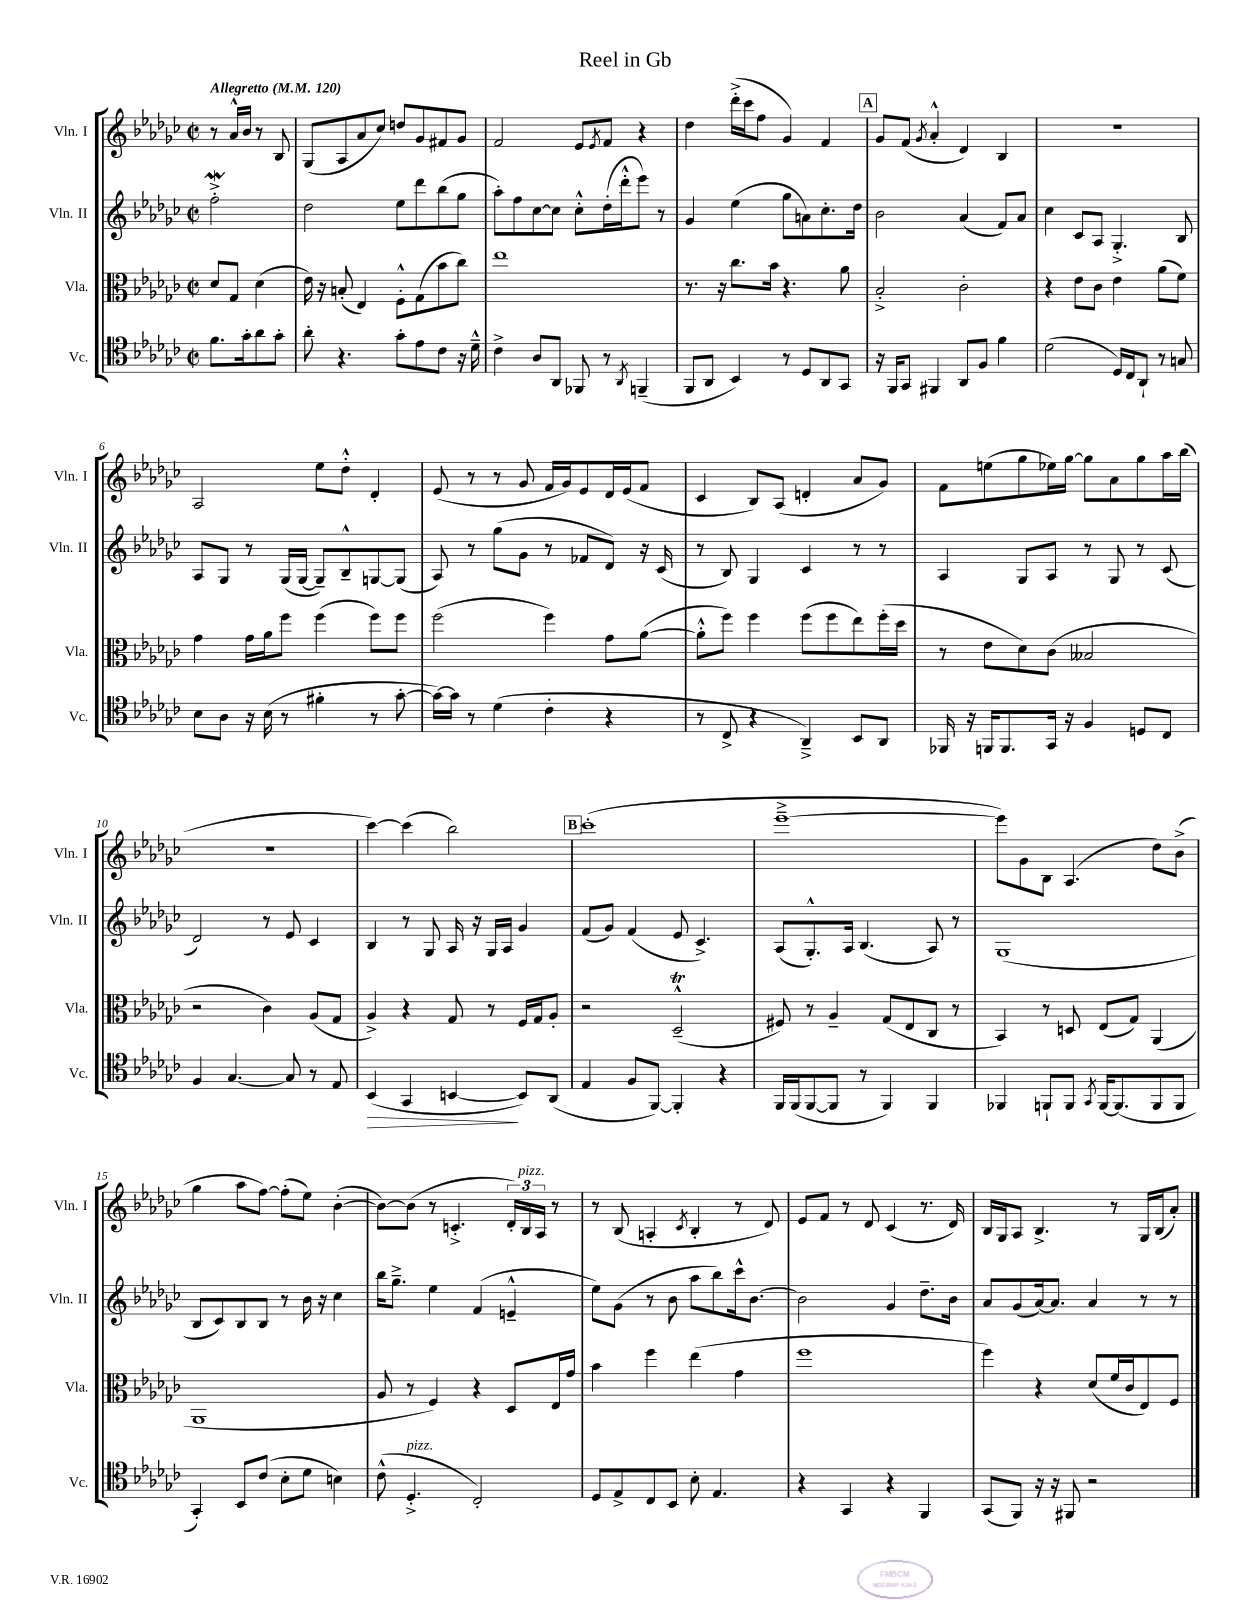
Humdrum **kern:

**kern	**kern	**kern	**kern
*staff4	*staff3	*staff2	*staff1
*clefC4	*clefC3	*clefG2	*clefG2
*k[b-e-a-d-g-c-]	*k[b-e-a-d-g-c-]	*k[b-e-a-d-g-c-]	*k[b-e-a-d-g-c-]
*M2/2	*M2/2	*M2/2	*M2/2
*met(c|)	*met(c|)	*met(c|)	*met(c|)
*MM120	*MM120	*MM120	*MM120
8.f\L	8d-/L	2ff'^\	8r
.	8G-/J	.	16a-^^/LL
16g-'\k	.	.	16b-/JJ
8a-\	(4d-\	.	8r
8g-'\J	.	.	8B-/
=	=	=	=
8a-'\	16e-\)	2dd-\	(8G-/L
.	16r	.	.
4.r	(8B'/	.	8A-/
.	4E-/)	.	8a-/
.	.	.	8cc-/J)
8g-'\L	8F'^^\L	8ee-\L	8dd/L
8e-\	(8G-\	8ddd-\	8g-/
8c-\J	8b-\	(8bb-\	8f#/
16r	8cc-\J)	8gg-\J	8g-/J
16d-~^^\	.	.	.
=	=	=	=
4c-^\	1ee-	8aa-'\L)	2f/
.	.	8ff\	.
8A-/L	.	[8cc-\	.
8AA-/J	.	8cc-\]J	.
8FF-/	.	8cc-'^^\L	8e-/L
.	.	.	8qe-/
8r	.	(16dd-'\L	8f/J
.	.	16ddd-'^^\J	.
8qAA-/	.	.	.
(4FF~/	.	8eee-\J)	4r
.	.	8r	.
=	=	=	=
8FF/L	8.r	4g-/	4dd-\
8AA-/J	.	.	.
.	16r	.	.
4BB-/)	8.cc-\L	(4ee-\	(16ddd-'^\LL
.	.	.	16ccc-\J
.	.	.	8ff\J
.	16b-\Jk	.	.
8r	4.r	8gg-\L	4g-/)
8D-/L	.	8a\)	.
8AA-/	.	8.cc-'\	4f/
8GG-/J	8a-\	.	.
.	.	16dd-\Jk	.
=	=	=	=
16r	2B-'^/	2b-\	8g-/L
16FF/LK	.	.	.
8GG-/J	.	.	(8f/J
.	.	.	8qg-/
4FF#/	.	.	4a-'^^/
8AA-/L	2c-'\	(4a-/	4d-/)
8F/J	.	.	.
4f\	.	8f/L)	4B-/
.	.	8a-/J	.
=	=	=	=
(2d-\	4r	4cc-\	1r
.	8e-\L	8c-/L	.
.	8c-\J	8A-/J	.
16D-/LL)	4e-\	4.G-'^/	.
16C-/J	.	.	.
8AA-`/J	.	.	.
8r	(8a-\L	.	.
8G/	8f\J)	8B-/	.
=	=	=	=
8B-\L	4g-\	8A-/L	2A-/
8A-\J	.	8G-/J	.
16r	16g-\LL	8r	.
(16B-\	16a-\J	.	.
8r	8ff\J	(16G-/LL	.
.	.	[16G-/JJ	.
4f#'\	(4ff\	8G-~/]L)	8ee-\L
.	.	8B-~^^/	8dd-'^^\J
8r	8ff\L)	[8G/	4d-'/
[8g-'\	8ff\J	(8G/]J	.
=	=	=	=
16g-\_LL)	(2ff\	8A-/)	(8e-/
16g-\]JJ	.	.	.
8r	.	8r	8r
(4d-\	.	(8gg-\L	8r
.	.	8g-\J	8g-/
4c-'\	4ff\)	8r	16f/LL
.	.	.	16g-/J)
.	.	8f-/L	8e-/
4r	8g-\L	8d-/J)	16d-/L
.	.	.	(16e-/J
.	([8a-\J	16r	8f/J
.	.	(16c-/	.
=	=	=	=
8r	8a-'^^\]L	8r	4c-/
8C-^/	8ff\J)	8B-/)	.
4r	4ff\	4G-/	8B-/L)
.	.	.	(8A-/J
4AA-~^/)	(8ff\L	4c-/	4d'/
.	8ff\	.	.
8BB-/L	8ee-\)	8r	8a-/L
8AA-/J	(16ff'\L	8r	8g-/J)
.	16dd-\JJ	.	.
=	=	=	=
16FF-/	8r	4A-/	8f\L
16r	.	.	.
16FF/LK	8e-\L	.	(8ee\
8.FF/	.	.	.
.	8d-\)	8G-/L	8gg-\
16GG-/Jk	(8c-\J	8A-/J	16ee-\L)
16r	.	.	[16gg-\JJ
4F/	2B--/	8r	8gg-\]L
.	.	8G-/	8a-\
8D/L	.	8r	8gg-\
8C-/J	.	(8c-/	16aa-\L
.	.	.	(16bb-\JJ
=	=	=	=
4F/	2r	2d-/)	1r
[4.G-/	.	.	.
.	4c-\)	8r	.
8G-/]	.	8e-/	.
8r	(8A-/L	4c-/	.
8E-/	8G-/J	.	.
=	=	=	=
(4BB-/	4A-^/)	4B-/	[4ccc-\)
4GG-/	4r	8r	(4ccc-\]
.	.	8G-/	.
[4BB/	8G-/	16A-/	2bb-\)
.	.	16r	.
.	8r	16G-/LL	.
.	.	16A-/JJ	.
8BB/]L)	16F/LL	4g-/	.
.	16G-/J	.	.
(8AA-/J	8A-'/J	.	.
=	=	=	=
4E-/	2r	(8f/L	(1ccc-'
.	.	8g-/J)	.
8F/L	.	(4f/	.
[8FF/J)	.	.	.
4FF'/]	(2D-~^^/	8e-/	.
.	.	4.c-^/)	.
4r	.	.	.
=	=	=	=
16FF/LL	8F#/)	(8A-/L	[1eee-~^
(16FF/J	.	.	.
[8FF/	8r	8.G-'^^/)	.
8FF/]J	4A-~/	.	.
.	.	16A-/Jk	.
8r	.	(4.B-/	.
4FF/)	(8G-/L	.	.
.	8E-/	.	.
4FF/	8C-/J	8A-/)	.
.	8r	8r	.
=	=	=	=
4FF-/	4BB-/)	(1G-	8eee-\]L)
.	.	.	8g-\
8FF`/L	8r	.	8B-\J
8FF/J	8D/	.	(4.A-/
8qGG-/	.	.	.
[16FF/LK	(8E-/L	.	.
(8.FF/]	.	.	.
.	8G-/J)	.	.
8FF/	(4AA-/	.	8dd-\L)
8FF/J	.	.	(8b-^\J
=	=	=	=
4GG-'/)	1AA-	8B-/L	4gg-\
.	.	8c-/)	.
8BB-/L	.	8B-/	8aa-\L
(8c-/J	.	8B-/J	[8ff\J)
8B-'\L	.	8r	(8ff'\]L
8d-\J	.	16b-\	8ee-\J)
.	.	16r	.
4B\)	.	4cc-\	([4b-'\
=	=	=	=
(8c-^^\	8A-/	16bb-\LK	8b-\_L)
.	.	8.gg-~^\J	.
4.D-'^/	8r	.	(8b-\]J
.	4F/)	4ee-\	8r
.	.	.	4.c'^/
2C-'/)	4r	(4f/	.
.	8D-/L	4e~^^/	24d-'/LL)
.	.	.	24B-/
.	.	.	24A-/JJ
.	16E-/L	.	8r
.	16g-/JJ	.	.
=	=	=	=
8D-/L	4b-\	8ee-\L)	8r
8E-^/	.	(8g-\J	(8B-/
8C-/	4ff\	8r	4A'/
8BB-/J	.	8b-\	.
.	.	.	8qc-/
8B-'\	(4ee-\	8aa-\L	4B-'/
4.E-/	.	8bb-\)	.
.	4g-\	16ccc-^^\k	8r
.	.	[8.b-\J	.
.	.	.	8d-/)
=	=	=	=
4r	1ff	2b-\]	8e-/L
.	.	.	8f/J
4GG-/	.	.	8r
.	.	.	8d-/
4r	.	4g-/	(4c-/
4FF/	.	8.dd-~\L	8.r
.	.	16b-\Jk	16d-/)
=	=	=	=
(8GG-/L	4ff\)	8a-/L	16B-/LL
.	.	.	16G-/J
8FF/J)	.	(8g-/	8A-/J
16r	4r	[16a-/k)	4.B-^/
16r	.	8.a-/]J	.
8FF#/	.	.	.
2r	(8d-/L	4a-/	.
.	16f/L	.	8r
.	16c-/J	.	.
.	8E-/)	8r	16G-/LL
.	.	.	(16B-/J
.	8F/J	8r	8a-'/J)
==	==	==	==
*-	*-	*-	*-
